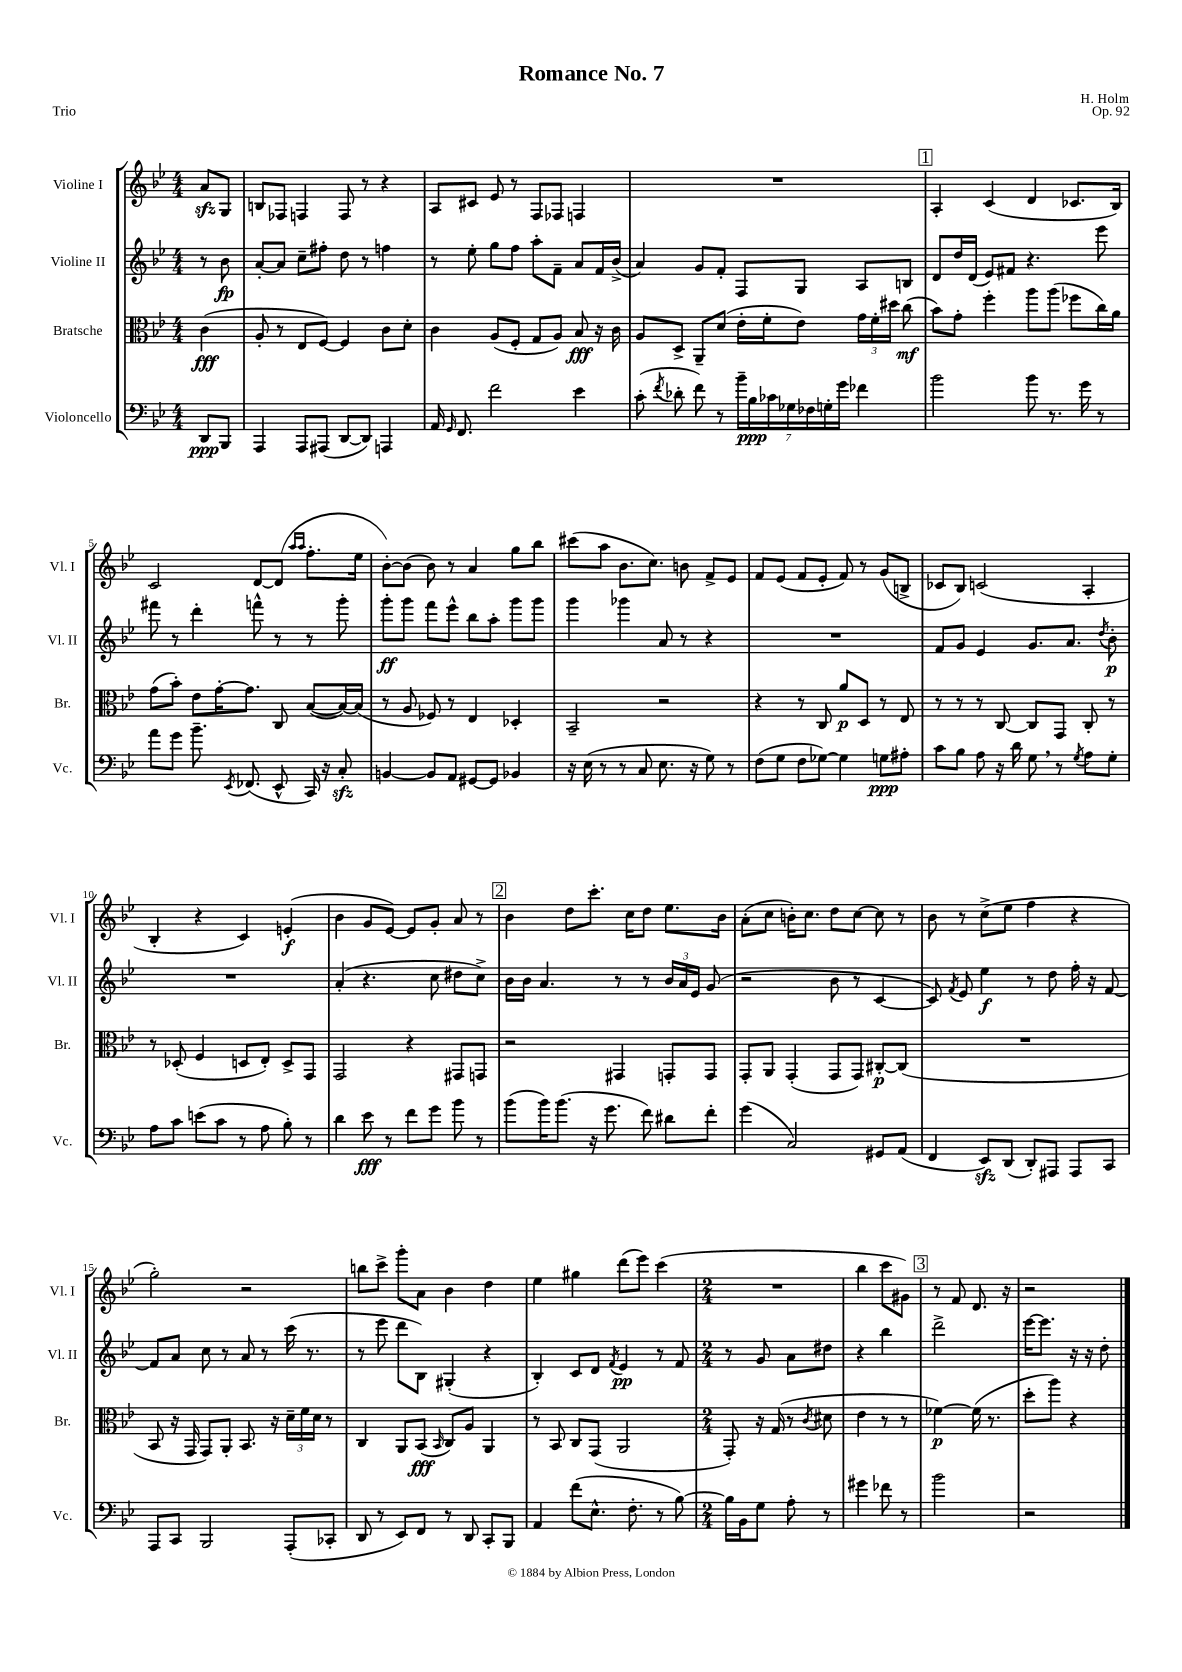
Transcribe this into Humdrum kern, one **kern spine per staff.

**kern	**kern	**kern	**kern
*staff4	*staff3	*staff2	*staff1
*clefF4	*clefC3	*clefG2	*clefG2
*k[b-e-]	*k[b-e-]	*k[b-e-]	*k[b-e-]
*M4/4	*M4/4	*M4/4	*M4/4
8DD	(4c	8r	8a
8BBB-	.	8b-	8G
=	=	=	=
4AAA	8A'	[8a'	8B
.	8r	8a]	8F-
8AAA	8E-	8cc~	4F
(8AAA#	[8F)	8ff#'	.
[8DD	4F]	8dd	8F
8DD])	.	8r	8r
4AAA	8c	4ff	4r
.	8d'	.	.
=	=	=	=
16AA	4c	8r	8A
16qqGG	.	.	.
8.FF	.	.	.
.	.	8ee-'	8c#
2f	(8A	8gg	8e-
.	8F'	8ff	8r
.	8G	8aa'	8F
.	8A)	8f~	8F-
4e-	8B-	8a	4F
.	16r	16f	.
.	16c	(16b-^	.
=	=	=	=
(8c'	8A	4a)	1r
8qf	.	.	.
8d-'	8D^	.	.
8f)	8AA~	8g	.
8r	(8d	8f'	.
28b-~	16e-'	8F	.
28B-	.	.	.
.	16f'	.	.
28c-	.	.	.
28G-	.	.	.
.	8e-)	8G	.
28F-	.	.	.
28G'	.	.	.
28g	.	.	.
4f-	24g	8A	.
.	24f'	.	.
.	24dd#	.	.
.	(8cc	8B	.
=	=	=	=
2b-	8b-)	8d	4A'
.	8g'	16dd	.
.	.	(16d	.
.	4ff'	8e-)	(4c
.	.	8f#	.
8b-	8aa	4.r	4d
8.r	(8aa	.	.
.	8ff-	.	8.c-
16g	.	.	.
8r	16cc)	8eee-	.
.	16a	.	16B-)
=	=	=	=
8a	(8g	8fff#	2c
8g	8b-')	8r	.
8.b-~	8e-	4ddd'	.
.	[16g'	.	.
8qEE-	.	.	.
(8.FF-	8.g]	.	.
.	.	8fff^^	[8d
8EE-^^	8C	8r	(8d]
.	.	.	16qqaa
.	.	.	16qqaa
16CC)	([8B-	8r	8.ff'
16r	.	.	.
8C'	16B-_)	8ggg'	.
.	(16B-]	.	16ee-
=	=	=	=
[4BB	8r	8ggg'	[8b-')
.	8A	8ggg	(8b-]
8BB]	8F-)	8fff	8b-)
8AA	8r	8eee-^^	8r
[8GG#	4E-	8bb-	4a
8GG#]	.	8aa'	.
4BB-	4D-'	8ggg	8gg
.	.	8ggg	8bb-
=	=	=	=
16r	2BB-~	4ggg	(8ccc#
(16E-	.	.	.
8r	.	.	8aa
8r	.	4ggg-	8.b-
8C	.	.	.
.	.	.	8.cc)
8.E-	2r	8a	.
.	.	8r	8b
16r	.	.	.
8G)	.	4r	8f^
8r	.	.	8e-
=	=	=	=
(8F	4r	1r	8f
8G	.	.	(8e-
8F	8r	.	8f
[8G-)	8C	.	8e-'
4G-]	8a	.	8f)
.	8D	.	8r
8G	8r	.	(8g
8A#'	8E-	.	8B^
=	=	=	=
8c	8r	8f	8c-
8B-	8r	8g	8B-)
8A	8r	4e-	(2c
16r	[8C	.	.
16d	.	.	.
8G	8C]	8.g	.
8r	8GG	.	.
.	.	8.a	.
8qG	.	.	.
8A	8C'	.	4A'
.	.	8qdd	.
8G'	8r	8b-'	.
=	=	=	=
8A	8r	1r	4B-'
8c	(8D-'	.	.
(8e	4F	.	4r
8c	.	.	.
8r	8D	.	4c)
8A	8E-')	.	.
8B-')	8D^	.	(4e'
8r	8GG	.	.
=	=	=	=
4d	2GG	(4a'	4b-
8e-	.	4.r	8g
8r	.	.	[8e-)
8f	4r	.	8e-]
8g	.	8cc	8g'
8b-	8GG#	8dd#	8a
8r	8GG	8cc^)	8r
=	=	=	=
(8b-	2r	16b-	4b-
.	.	16b-	.
16b-)	.	4.a	.
(8.b-	.	.	.
.	.	.	8dd
16r	.	.	8.ccc'
8.g	.	.	.
.	4GG#	8r	.
.	.	.	16cc
8f)	.	8r	8dd
8d#	8GG'	24b-	8.ee-
.	.	24a	.
.	.	24e-	.
8f'	8GG	(8g	.
.	.	.	16b-
=	=	=	=
(4g	8GG'	2r	(8a'
.	8AA	.	8cc
2C)	(4GG'	.	16b')
.	.	.	8.cc
.	8GG	8b-	8dd
.	8GG)	8r	[8cc
8GG#	[8C#'	[4c	8cc]
(8AA	(8C#]	.	8r
=	=	=	=
4FF	1r	8c])	8b-
.	.	8qf	.
.	.	8e-	8r
8EE-)	.	4ee-	(8cc^
(8DD	.	.	8ee-
8DD')	.	8r	4ff
8AAA#	.	8dd	.
8AAA#	.	16ff'	4r
.	.	16r	.
8CC	.	[8f	.
=	=	=	=
8AAA	8BB-	8f]	2gg')
8CC	16r	8a	.
.	16GG	.	.
2BBB-	8GG)	8cc	.
.	8AA'	8r	.
.	8.BB-	8a	2r
.	.	8r	.
.	16r	.	.
(8AAA'	24d~	(16ccc	.
.	24f	.	.
.	.	8.r	.
.	24d	.	.
8CC-'	8r	.	.
=	=	=	=
8DD	4C	8r	8bb
8r	.	8eee-	8ccc^
8EE-)	8AA	8ddd	8ggg'
8FF	(8BB-	8B-)	8a
.	16qqBB-	.	.
8r	8C)	(4G#'	4b-
8DD	8A	.	.
8CC'	4AA	4r	4dd
8BBB-	.	.	.
=	=	=	=
4AA	8r	4B-')	4ee-
.	8BB-	.	.
(8f	8C	8c	4gg#
8.E-^^	(8GG	8d	.
.	.	8qf	.
.	2AA	4e-	(8ddd
8.F'	.	.	.
.	.	.	8eee-)
8r	.	8r	(4ccc
[8B-)	.	8f	.
=	=	=	=
*M2/4	*M2/4	*M2/4	*M2/4
16B-]	8GG')	8r	2r
16BB-	.	.	.
8G	16r	8g	.
.	(16G	.	.
8A'	8r	8a	.
.	8qc	.	.
8r	8d#	8dd#	.
=	=	=	=
4g#	4e-	4r	4bb-
8f-	8r	4bb-	8ccc
8r	8r	.	8g#)
=	=	=	=
2b-	[4f-)	2ddd^	8r
.	.	.	8f
.	(16f-]	.	8.d
.	8.r	.	.
.	.	.	16r
=	=	=	=
2r	8dd'	[16eee-	2r
.	.	8.eee-]	.
.	8aa)	.	.
.	4r	16r	.
.	.	16r	.
.	.	8dd'	.
==	==	==	==
*-	*-	*-	*-
